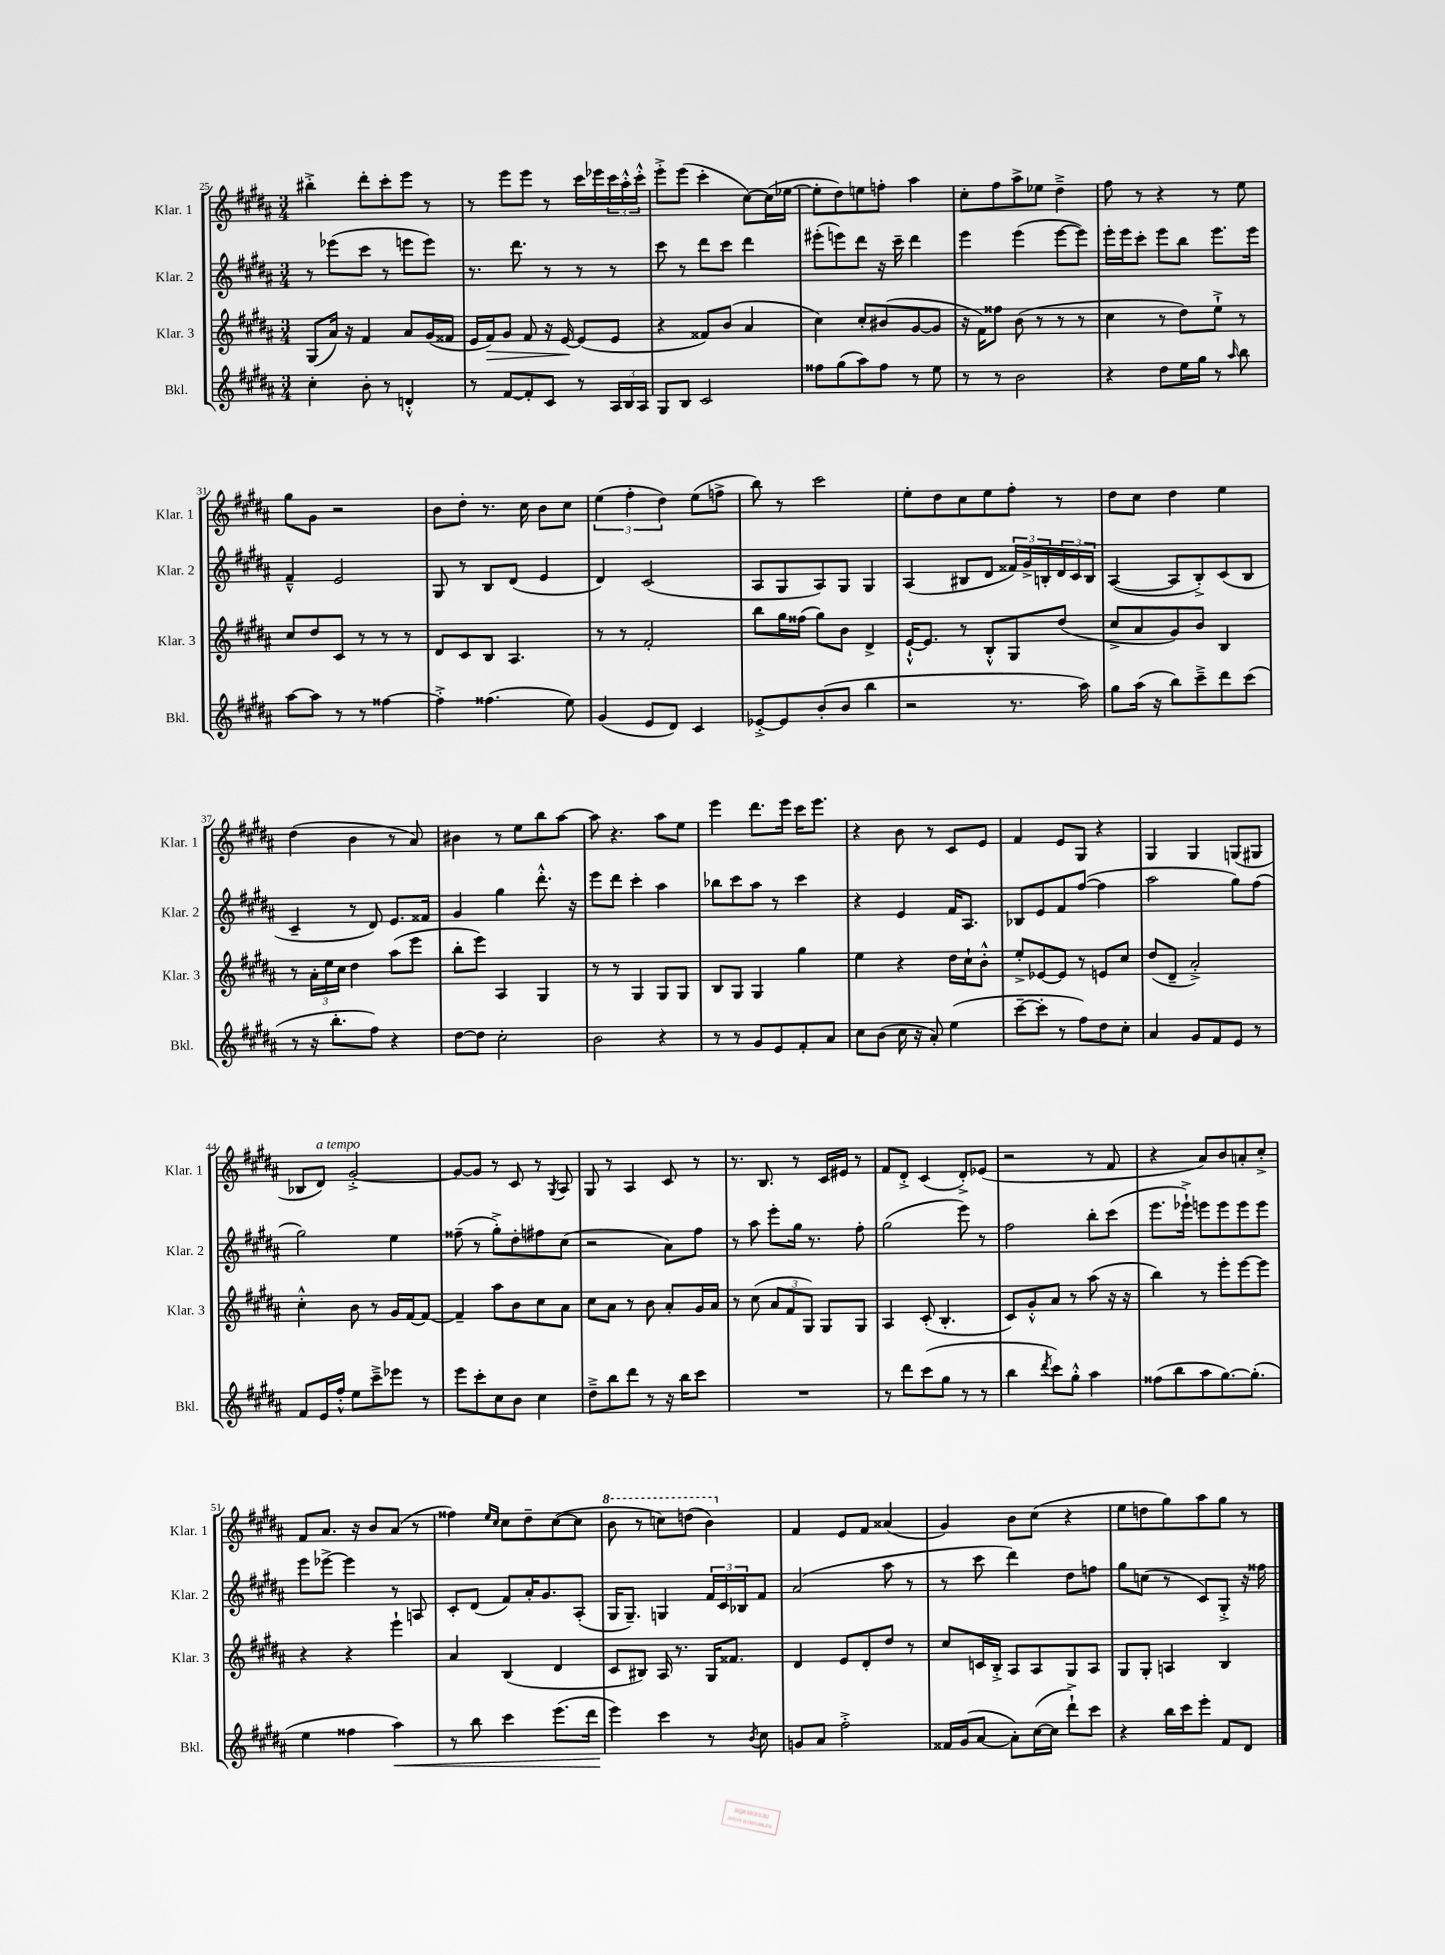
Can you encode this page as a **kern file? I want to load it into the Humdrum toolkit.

**kern	**kern	**kern	**kern
*staff4	*staff3	*staff2	*staff1
*clefG2	*clefG2	*clefG2	*clefG2
*k[f#c#g#d#a#]	*k[f#c#g#d#a#]	*k[f#c#g#d#a#]	*k[f#c#g#d#a#]
*M3/4	*M3/4	*M3/4	*M3/4
4cc#'	(8G#	8r	4bb#'^
.	16a#)	(8eee-	.
.	16r	.	.
8b'	4f#	8ccc#	8ddd#'
8r	.	8r	8ccc#'
4d'^^	8a#	8eee	8eee
.	(16g#	8eee)	8r
.	16f##	.	.
=	=	=	=
8r	16e	8.r	8r
.	16f#)	.	.
[8f#	8g#	.	8eee
.	.	8.ddd#	.
8f#']	8f#	.	8eee
8c#	16r	8r	8r
.	[16e	.	.
8r	(8e]	8r	16ccc#
.	.	.	16eee-
24A#	8e	8r	24ccc#
24B	.	.	24aa#'^^
24A#	.	.	24ccc#'^^
=	=	=	=
8G#	4r	8ccc#	8eee'^
8B	.	8r	(8eee
2c#	8f##)	8ddd#	4ccc#'
.	(8b	8ccc#	.
.	4a#	4ddd#	[8cc#)
.	.	.	(16cc#]
.	.	.	[16ee-
=	=	=	=
8ff##	4cc#)	(8eee#'	8ee-']
(8gg#	.	8eee)	8dd#)
8aa#)	8cc#'	8ddd#	8ee
8ff##	(8b#	16r	8ff'
.	.	16ccc#~	.
8r	[8g#	4ddd#	4aa#
8ee	8g#]	.	.
=	=	=	=
8r	16r	4eee	8cc#'
.	16f#)	.	.
8r	8ff##	.	8ff#
2b	(8b	(4eee	8aa#^
.	8r	.	8ee-
.	8r	[8eee	4dd#~^
.	8r	8eee])	.
=	=	=	=
4r	4cc#	16eee'	8ff#
.	.	16eee	.
.	.	8ccc#'	8r
8dd#	8r	8eee	4r
16ee	8dd#)	8bb	.
16gg#	.	.	.
8r	8ee`^	8.eee	8r
16qqaa#	.	.	.
8bb	8r	.	8ee
.	.	16eee	.
=	=	=	=
[8aa#	8cc#	4f#~^^	8gg#
8aa#]	8dd#	.	8g#
8r	8c#	2e	2r
8r	8r	.	.
[4ff##	8r	.	.
.	8r	.	.
=	=	=	=
4ff##'^]	8d#	8G#	8b
.	8c#	8r	8dd#'
(4.ff##	8B	8B	8.r
.	4.A#	(8d#	.
.	.	.	16cc#
.	.	4e	8b
8ee)	.	.	8cc#
=	=	=	=
(4g#	8r	4d#)	(6ee
.	8r	.	.
.	.	.	6ff#'
8e	2f#'	(2c#	.
.	.	.	6dd#)
8d#)	.	.	.
4c#	.	.	(8ee
.	.	.	8ff^
=	=	=	=
[8e-'^	8bb	8A#	8bb)
8e-]	16gg#	8G#	8r
.	(16ff##	.	.
(8b'	8gg#)	8A#)	2ccc#
8b	8b	8G#	.
4bb	4d#^	4G#	.
=	=	=	=
2r	[16e`^^	(4A#	8ee'
.	8.e]	.	.
.	.	.	8dd#
.	8r	8B#	8cc#
.	8B'^^	8d#	8ee
8.r	8G#	24f##)	8ff#'
.	.	24g#^	.
.	.	24B'	.
.	(8dd#	24d#	8r
.	.	24c#	.
16aa#)	.	.	.
.	.	24B	.
=	=	=	=
8gg#	8cc#^	([4A#	8dd#
(16aa#	8a#	.	8cc#
16r	.	.	.
8bb)	8g#)	8A#]	4dd#
8ccc#~^	8b	8B'^)	.
8ddd#	4B	(8c#	4ee
(8ccc#	.	8B	.
=	=	=	=
8r	8r	4c#~	(4dd#
16r	24a#'	.	.
.	24ee	.	.
8.bb'	.	.	.
.	24cc#	.	.
.	4dd#	8r	4b
8ff#)	.	8d#)	.
4r	(8aa#	8.e	8r
.	8eee	.	8a#)
.	.	16f##	.
=	=	=	=
[8dd#	8bb'	4g#	4b#
8dd#]	8eee)	.	.
2cc#'	4A#	4gg#	8r
.	.	.	8ee
.	4G#	8.ddd#'^^	8bb
.	.	.	[8aa#
.	.	16r	.
=	=	=	=
2b	8r	8eee	8aa#]
.	8r	8ddd#	4.r
.	4G#	4ccc#'	.
4r	8G#	4aa#	8aa#
.	8G#	.	8ee
=	=	=	=
8r	8B	8bb-	4eee
8r	8G#	8ccc#	.
8g#	4G#	8aa#	8.ddd#
8e	.	8r	.
.	.	.	16eee
8f#'	4gg#	4ccc#	16ccc#
.	.	.	8.eee
8a#	.	.	.
=	=	=	=
8cc#	4ee	4r	4r
(8b	.	.	.
16cc#	4r	4e	8b
16r	.	.	.
8a#')	.	.	8r
(4ee	16dd#	16f#	8c#
.	16cc#`	8.A#	.
.	8b'^^	.	8e
=	=	=	=
[8ccc#~	8ee'^	8B-	4f#
8ccc#']	[8e-	8e	.
8r	8e-]	8f#	8e
8ff#)	8r	([8ff#	8G#
8dd#	8e	4ff#]	4r
8cc#'	8cc#	.	.
=	=	=	=
4a#	(8dd#	2aa#	4G#
.	8d#~	.	.
8g#	2a#'^)	.	4G#
8f#	.	.	.
8e	.	8gg#)	(8G
8r	.	(8ff#	8G#
=	=	=	=
8f#	4cc#'^^	2gg#)	8B-
16e	.	.	8d#)
16ff#'^^	.	.	.
8ee	8b	.	[2g#'^
8ccc#~^	8r	.	.
8eee-	16g#	4ee	.
.	[16f#	.	.
8r	8f#_	.	.
=	=	=	=
8eee	4f#~]	(8ff##~	8g#_
8ccc#'	.	8r	8g#]
8cc#	8aa#	8gg#'^)	8r
8b	8b	8dd#'	8c#
4cc#	8cc#	8ff#	8r
.	.	.	8qG#
.	8a#	(8cc#	8A#
=	=	=	=
8dd#~^	8cc#	2r	8G#
8bb	8a#	.	8r
8ddd#	8r	.	4A#
8r	8b	.	.
16r	8a#'	8a#)	8c#
16bb	.	.	.
8ccc#	16g#	8ff#	8r
.	16a#	.	.
=	=	=	=
2.r	8r	8r	8.r
.	(8cc#	8aa#	.
.	.	.	8.B
.	12a#	8eee'	.
.	12f#	.	.
.	.	16gg#	8r
.	12G#)	.	.
.	.	8.r	.
.	8G#	.	16c#
.	.	.	16e#
.	8G#	8ff#'	8r
=	=	=	=
8r	4A#	(2gg#	8f#
8ddd#	.	.	8d#'^
(8ccc#	(8c#'	.	(4c#
8gg#	4.B'	.	.
8r	.	8eee)	8d#'^)
8r	.	8r	(8e-
=	=	=	=
4bb	8c#)	2ff#	2r
.	8g#'^^	.	.
8qddd#	.	.	.
8ccc#)	8a#	.	.
8gg#'^^	8r	.	.
4aa#	(8aa#	8bb'	8r
.	16r	(8ccc#	8f#
.	16r	.	.
=	=	=	=
(8ff##	4bb)	8.eee	4r
8bb	.	.	.
.	.	16eee-`^)	.
8aa#	8r	8eee	8a#)
[8.gg#)	8eee'	8eee	8b
.	[8eee	8eee	8a'
(8.gg#']	.	.	.
.	8eee]	8eee	8cc#'^
=	=	=	=
4ee	4r	8eee	8f#
.	.	[8eee-^	8.a#
4ff##	4r	4eee-]	.
.	.	.	16r
.	.	.	8b
4aa#)	4eee`	8r	(8a#
.	.	8A	8r
=	=	=	=
8r	4a#	8c#'	4ff##)
8bb	.	(8d#	.
.	.	.	16qqee
.	.	.	16qqcc#
4ccc#	(4B	8f#)	8cc#
.	.	16a#'	8dd#~
.	.	8.g#	.
(8.eee	4d#	.	([8cc#
.	.	(8A#'	8cc#]
16ddd#	.	.	.
=	=	=	=
4eee)	8c#	16G#	8bb
.	.	8.G#~)	.
.	8B#)	.	8r
4ccc#	16A#	4G	8ccc)
.	8.r	.	.
.	.	.	(8ddd
8r	16G#	24f#	4bb)
.	.	24c#	.
.	8.f##	.	.
.	.	24B-	.
8qb	.	.	.
8cc#	.	8f#	.
=	=	=	=
8g	4d#	(2a#	4f#
8a#	.	.	.
2ff#'^	8e	.	8e
.	8d#'	.	8f#
.	8dd#	8aa#	(4a##
.	8r	8r	.
=	=	=	=
16f##	8cc#	8r	4g#)
(16g#	.	.	.
[8a#	16c	8ccc#	.
.	16B'^	.	.
8a#'])	8A#	4ddd#)	8b
([16cc#	8A#	.	(8cc#
16cc#]	.	.	.
8ddd#`^)	8G#	8dd#	4r
8ccc#	8A#	8ff	.
=	=	=	=
4r	8G#	8gg#	8ee
.	8G#'	(8cc	8dd
16bb	4A	8r	8gg#)
16ccc#	.	.	.
8eee'	.	8c#)	8aa#
8f#	4B	8G#'^	8gg#
8d#	.	16r	8r
.	.	16ff##	.
==	==	==	==
*-	*-	*-	*-
